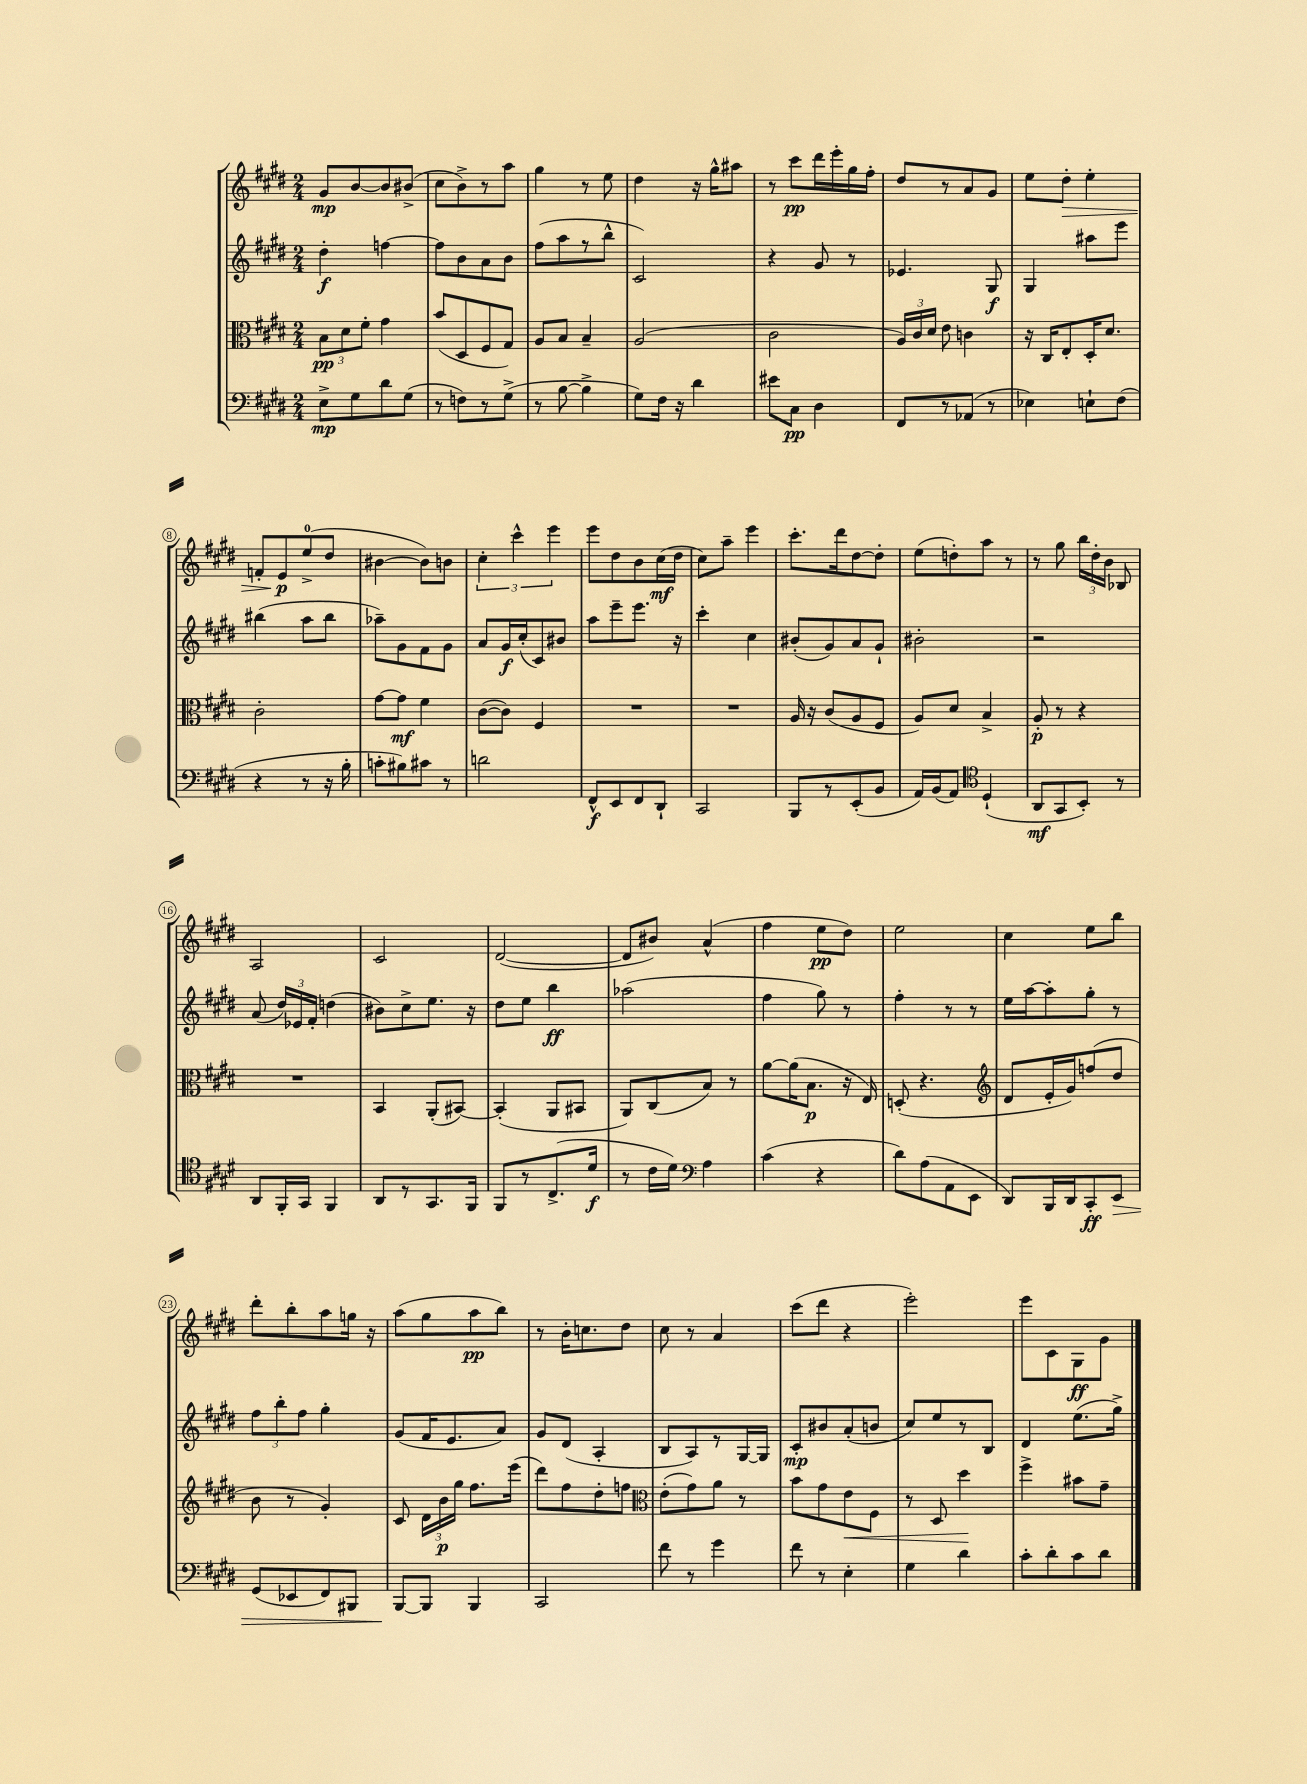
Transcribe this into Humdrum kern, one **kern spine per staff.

**kern	**kern	**kern	**kern
*staff4	*staff3	*staff2	*staff1
*clefF4	*clefC3	*clefG2	*clefG2
*k[f#c#g#d#]	*k[f#c#g#d#]	*k[f#c#g#d#]	*k[f#c#g#d#]
*M2/4	*M2/4	*M2/4	*M2/4
8E^	12B	4dd#'	8g#
.	12d#	.	.
8G#	.	.	[8b
.	12f#'	.	.
8d#	4g#	[4ff	8b]
(8G#	.	.	(8b#^
=	=	=	=
8r	(8b	8ff]	8cc#
8F)	8D#	8b	8b^)
8r	8F#	8a	8r
(8G#^	8G#)	8b	8aa
=	=	=	=
8r	8A	(8ff#	4gg#
[8B	8B	8aa	.
4B^]	4B~	8r	8r
.	.	8bb^^	8ee
=	=	=	=
8G#)	(2A	2c#)	4dd#
16F#	.	.	.
16r	.	.	.
4d#	.	.	16r
.	.	.	16gg#^^
.	.	.	8aa#
=	=	=	=
8e#	2c#	4r	8r
8C#	.	.	8ccc#
4D#	.	8g#	16ddd#
.	.	.	16eee'
.	.	8r	16gg#
.	.	.	16ff#'
=	=	=	=
8FF#	24A)	4.e-	8dd#
.	24c#	.	.
.	24d#	.	.
8r	8e	.	8r
(8AA-	4c	.	8a
8r	.	8G#	8g#
=	=	=	=
4E-)	16r	4G#	8ee
.	16C#	.	.
.	8E'	.	8dd#'
8E`	16D#'	8aa#	4ee'
.	8.d#	.	.
(8F#	.	8eee	.
=	=	=	=
4r	2c#'	(4bb#	8f'
.	.	.	8e
8r	.	8aa	(8ee^
16r	.	8bb#	8dd#
16B'	.	.	.
=	=	=	=
8c'	[8g#	8aa-~)	[4b#
8B#)	8g#]	8g#	.
8c#	4f#	8f#	8b#])
8r	.	8g#	8b
=	=	=	=
2d	([8c#	8a	6cc#'
.	8c#])	16g#	.
.	.	.	6ccc#^^
.	.	(16cc#'	.
.	4F#	8c#)	.
.	.	.	6eee
.	.	8b#	.
=	=	=	=
8FF#^^	2r	8aa	8eee
8EE	.	8eee~	8dd#
8FF#	.	8.eee	8b
8DD#`	.	.	(16cc#
.	.	16r	16dd#
=	=	=	=
2CC#	2r	4ccc#'	8cc#)
.	.	.	8aa~
.	.	4cc#	4eee
=	=	=	=
8BBB	16A	(8b#'	8.ccc#'
.	16r	.	.
8r	(8c#	8g#)	.
.	.	.	16ddd#
(8EE'	8A	8a	[8dd#
8BB	8F#	8g#`	8dd#']
=	=	=	=
16AA)	8A)	2b#'	(8ee
(16BB	.	.	.
8AA)	8d#	.	8dd')
*clefC4	*	*	*
(4D#`	4B^	.	8aa
.	.	.	8r
=	=	=	=
8AA	8A'	2r	8r
8GG#	8r	.	8gg#
8BB')	4r	.	24bb
.	.	.	24dd#'
.	.	.	24b
8r	.	.	8B-
=	=	=	=
8AA	2r	(8a	2A
16FF#'	.	24dd#)	.
.	.	24e-	.
16GG#	.	.	.
.	.	24f#'	.
4FF#	.	(4dd	.
=	=	=	=
8AA	4BB	8b#)	2c#
8r	.	8cc#^	.
8.GG#	(8AA'	8.ee	.
.	[8BB#)	.	.
16FF#	.	16r	.
=	=	=	=
8FF#	(4BB#']	8dd#	([2d#
8r	.	8ee	.
(8.C#^	8AA	4bb	.
.	8BB#	.	.
16d#	.	.	.
=	=	=	=
8r	8AA)	(2aa-	8d#]
16c#	(8C#	.	8b#)
16d#)	.	.	.
*clefF4	*	*	*
4A	8B)	.	(4a^^
.	8r	.	.
=	=	=	=
(4c#	[8a	4ff#	4ff#
.	(16a]	.	.
.	8.B	.	.
4r	.	8gg#)	8ee
.	16r	8r	8dd#)
.	16E)	.	.
=	=	=	=
8d#)	(8D'	4ff#'	2ee
(8A	4.r	.	.
8AA	.	8r	.
8EE	.	8r	.
=	=	=	=
*	*clefG2	*	*
8DD#)	8d#	16ee	4cc#
.	.	[16aa	.
16BBB	16e'	8aa']	.
16DD#	16g#)	.	.
8CC#'	(8ff	8gg#'	8ee
8EE	8dd#	8r	8bb
=	=	=	=
(8GG#	8b	12ff#	8ddd#'
.	.	12bb'	.
8EE-	8r	.	8bb'
.	.	12ff#	.
8FF#)	4g#')	4gg#'	8aa
8BBB#	.	.	16gg
.	.	.	16r
=	=	=	=
[8BBB	8c#	(8g#	(8aa
8BBB]	24d#	16f#	8gg#
.	24b	.	.
.	.	8.e	.
.	24gg#	.	.
4BBB	8.ff#	.	8aa
.	.	8a)	8bb)
.	(16eee	.	.
=	=	=	=
2CC#	8ddd#)	8g#	8r
.	8ff#	(8d#	16b'
.	.	.	8.cc
.	8dd#'	4A'	.
.	8ff	.	8dd#
=	=	=	=
*	*clefC3	*	*
8f#	(8e'	8B	8cc#
8r	8g#)	8A)	8r
4g#	8a	8r	4a
.	8r	[16G#	.
.	.	16G#]	.
=	=	=	=
8f#	8b	8c#'	(8ccc#
8r	8g#	8b#	8ddd#
4E'	8e	(8a'	4r
.	8F#	8b	.
=	=	=	=
4G#	8r	8cc#)	2eee')
.	8D#	8ee	.
4d#	4dd#	8r	.
.	.	8B	.
=	=	=	=
8c#'	4ff#^	4d#	8eee
8d#'	.	.	8c#
8c#	8b#	(8.ee	8G#
8d#	8g#~	.	8g#
.	.	16gg#^)	.
==	==	==	==
*-	*-	*-	*-
